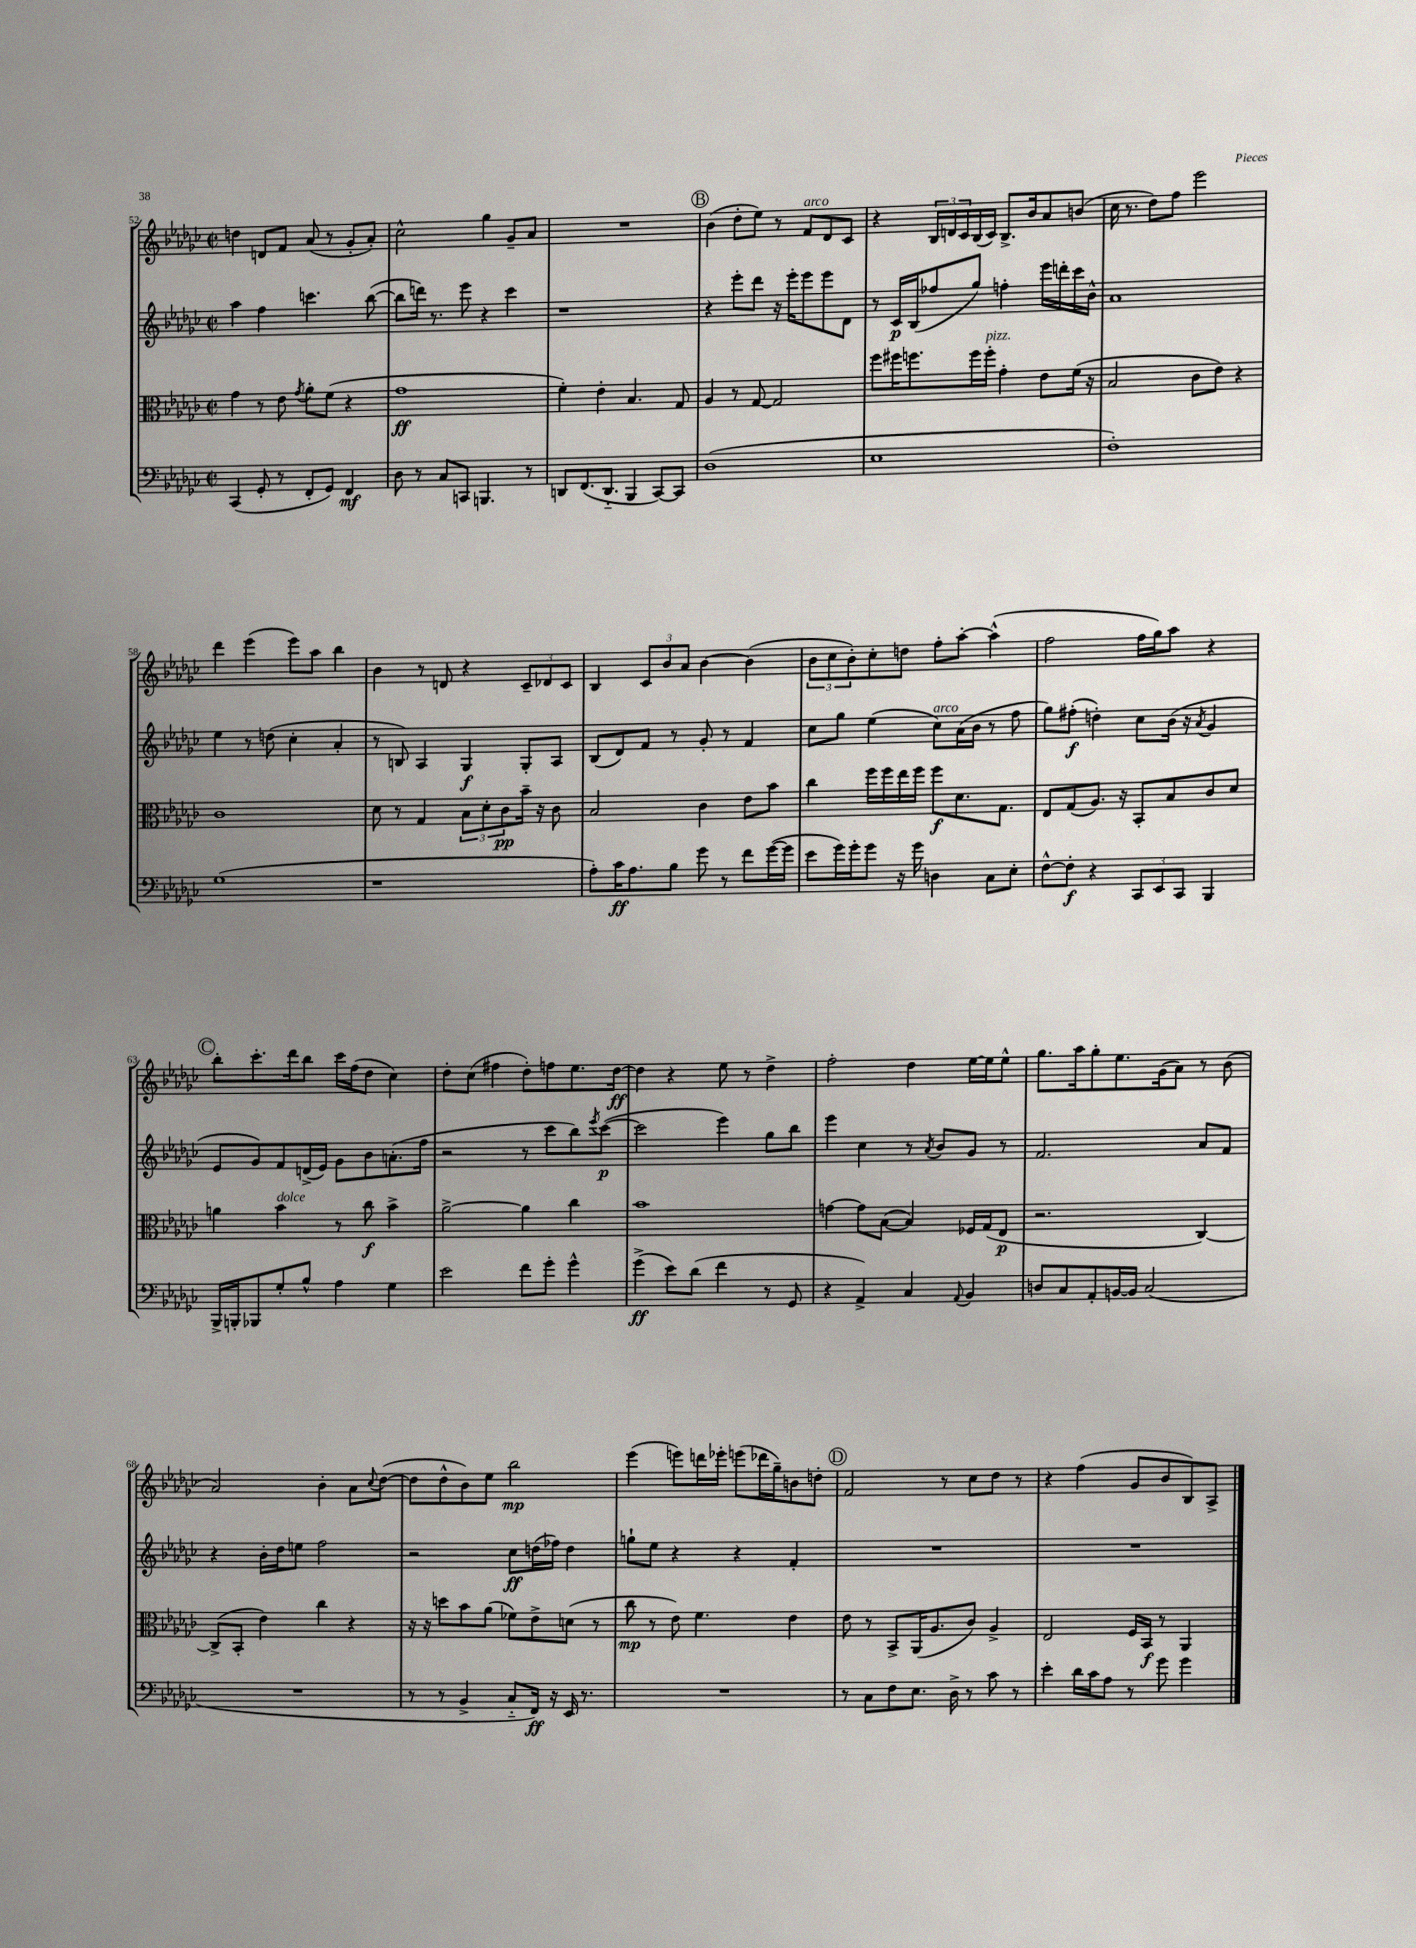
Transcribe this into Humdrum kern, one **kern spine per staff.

**kern	**kern	**kern	**kern
*staff4	*staff3	*staff2	*staff1
*clefF4	*clefC3	*clefG2	*clefG2
*k[b-e-a-d-g-c-]	*k[b-e-a-d-g-c-]	*k[b-e-a-d-g-c-]	*k[b-e-a-d-g-c-]
*M2/2	*M2/2	*M2/2	*M2/2
*met(c|)	*met(c|)	*met(c|)	*met(c|)
(4CC-/	4g-\	4aa-\	4dd\
8GG-'/	8r	4ff\	8d/L
8r	8e-\	.	8f/J
.	8qg-/	.	.
8FF'/L	8a-'\L	4.ccc\	(8a-/
8GG-/J)	(8f\J	.	8r
4FF/	4r	.	8g-'/L
.	.	([8bb-\	8a-'/J)
=	=	=	=
8D-\	1g-	8bb-\]L	2cc-^^\
8r	.	16ddd\Jk)	.
.	.	8.r	.
8C-/L	.	.	.
8CC/J	.	8eee-\	.
4.BBB/	.	4r	4gg-\
.	.	4ccc-\	8g-~/L
8r	.	.	8a-/J
=	=	=	=
8DD/L	4f'\)	1r	1r
(8.FF/	.	.	.
.	4e-'\	.	.
8.DD'~/J	.	.	.
4BBB-/	4.B-/	.	.
[8CC-/L)	.	.	.
8CC-/]J	8G-/	.	.
=	=	=	=
(1D-	4A-/	4r	(4b-\
.	8r	8eee-'\L	8dd-'\L
.	[8G-/	8ddd-\J	8ee-\J)
.	2G-/]	16r	8r
.	.	16eee-'\LK	.
.	.	8eee-\	8f/L
.	.	8eee-\	8d-/
.	.	8d-\J	8c-/J
=	=	=	=
1E-	8ff\L	8r	4r
.	16ff#\K	16c-/LL	.
.	8.ff\	(16B-/J	.
.	.	8ff-/	24B-/LL
.	.	.	24d/
.	.	.	24c-/
.	16ff\L	8gg-/J)	(16B-/
.	16ff'\JJ	.	16c-/JJ)
.	4g-'\	4ff'\	8.B-^/L
.	.	.	16b-/k
.	8e-\L	16eee-\LL	8a-/
.	.	16ddd'\	.
.	(16f\Jk	16ccc-\	(8b/J
.	16r	16b-^^\JJ	.
=	=	=	=
1F')	2B-/	1a-	16cc-\
.	.	.	8.r
.	.	.	8dd-\L)
.	.	.	8ff\J
.	8c-\L	.	2eee-\
.	8e-\J)	.	.
.	4r	.	.
=	=	=	=
(1G-	1c-	4ee-\	4ddd-\
.	.	8r	(4eee-\
.	.	(8dd\	.
.	.	4cc-'\	8eee-\L)
.	.	.	8aa-\J
.	.	4a-'/	4bb-\
=	=	=	=
1r	8d-\	8r	4b-\
.	8r	8B/)	.
.	4G-/	4A-/	8r
.	.	.	8d/
.	12B-\L	4G-/	4r
.	12d-'\	.	.
.	12c-\	.	.
.	16b-~\Jk	8G-'/L	12c-~/L
.	16r	.	.
.	.	.	12d-/
.	8c-\	8A-/J	.
.	.	.	12c-/J
=	=	=	=
8A-'\L)	2B-/	(8B-/L	4B-/
16c-\K	.	8d-/)	.
8.A-\	.	.	.
.	.	8f/J	12c-/L
.	.	.	12b-/
8B-\J	.	8r	.
.	.	.	12a-/J
8g-\	4c-\	8g-'/	[4b-\
8r	.	8r	.
8f\L	8e-\L	4f/	(4b-\]
([16g-\L	8b-\J	.	.
16g-\]JJ	.	.	.
=	=	=	=
8e-\L	4cc-\	8cc-\L	12b-\L
.	.	.	12cc-\
16g-\L)	.	8gg-\J	.
.	.	.	12b-'\)
16g-'\J	.	.	.
8g-\J	16ff\LL	(4ee-\	8cc-'\
.	16ff\	.	.
16r	16ee-\	.	8dd\J
16g-\	16ff\JJ	.	.
4D\	8ff\L	8cc-\L)	8ff'\L
.	8.d-\	(16a-\L	[8aa-'\J
.	.	16b-\JJ	.
8C-\L	.	8r	(4aa-^^\]
.	8.G-\J	.	.
8E-'\J	.	8ff\	.
=	=	=	=
[8F^^\L	8E-/L	8gg-\L)	2ff\
8F'\]J	(8G-/	(8ff#'\J	.
4r	8.A-/J)	4dd'\)	.
.	16r	.	.
12CC-/L	8BB-'/L	8cc-\L	16ff\LL
.	.	.	16gg-\J)
12EE-/	.	.	.
.	8B-/	(16b-\Jk	8aa-\J
12CC-/J	.	.	.
.	.	16r	.
.	.	8qa-/	.
4BBB-/	8c-/	4g-/	4r
.	8d-/J	.	.
=	=	=	=
16BBB-^/LL	4a\	8e-/L	8bb-'\L
16BBB'/J	.	.	.
8BBB-/	.	8g-/)	8.ccc-'\
8G-'/	4b-\	8f/	.
.	.	.	16ddd-\k
8B-^^/J	.	(16d^/L	8bb-\J
.	.	16e-/JJ)	.
4A-\	8r	8g-\L	16ccc-\LL
.	.	.	(16ff\J
.	8cc-\	8b-\	8dd-\J
4G-\	4b-^\	(8.a'\	4cc-\)
.	.	16ff\Jk	.
=	=	=	=
2e-\	[2a-^\	2r	8dd-'\L
.	.	.	(8cc-\J
.	.	.	4ff#\
8f\L	4a-\]	8r	8dd-'\L)
8g-'\J	.	8ccc-\L	8ff\
4g-^^\	4cc-\	8bb-\)	8.ee-\
.	.	8qeee-/	.
.	.	([8ccc-\J	.
.	.	.	[16dd-\Jk
=	=	=	=
(4g-^\	1b-	2ccc-\]	4dd-\]
8e-\L)	.	.	4r
(8d-\J	.	.	.
4f\	.	4eee-\)	8ee-\
.	.	.	8r
8r	.	8gg-\L	4dd-^\
8GG-/	.	8bb-\J	.
=	=	=	=
4r	[4g\	4eee-\	2ff'\
4AA-^/)	8g\]L	4cc-\	.
.	([8B-\J	.	.
4C-/	4B-/])	8r	4dd-\
.	.	8qa-/	.
.	.	8b-/L	.
8qqAA-/	.	.	.
4BB-/	16F-/LL	8g-/J	[16ee-\LL
.	(16G-/J	.	16ee-\]J
.	8E-/J	8r	8ee-^^\J
=	=	=	=
8D/L	2.r	2.f/	8.gg-\L
8C-/	.	.	.
.	.	.	16aa-\k
8AA-'/	.	.	8gg-'\
[16BB/L	.	.	8.ee-\
16BB/]JJ	.	.	.
(2C-/	.	.	.
.	.	.	(16g-\k
.	.	.	8a-\J)
.	[4C-/)	8a-/L	8r
.	.	8f/J	(8b-\
=	=	=	=
1r	(8C-^/]L	4r	2a-/)
.	8BB-'/J	.	.
.	4e-\)	16b-'\LL	.
.	.	16dd-\J	.
.	.	8ee\J	.
.	4cc-\	2ff\	4b-'\
.	4r	.	8a-\L
.	.	.	8qqcc-/
.	.	.	([8dd-\J
=	=	=	=
8r	16r	2r	8dd-\]L
.	16r	.	.
8r	8dd\L	.	8dd-^^\
4BB-^/	8b-\	.	8b-\)
.	(8a-\J	.	8ee-\J
8C-'~/L	8f-\L)	8cc-\L	2bb-\
16FF/Jk)	8e-^\	(16dd\L	.
16r	.	16ff-\JJ)	.
16EE-/	(8d\J	4dd\	.
8.r	.	.	.
.	8r	.	.
=	=	=	=
1r	8cc-\	8gg`\L	(4eee-\
.	8r	8ee-\J	.
.	8e-\)	4r	8eee\L)
.	4.f\	.	16ddd\L
.	.	.	16eee-'\JJ
.	.	4r	(8eee\L
.	.	.	16ddd-\L
.	.	.	16gg-~\J)
.	4e-\	4f'/	8b\
.	.	.	8dd'\J
=	=	=	=
8r	8e-\	1r	2f/
8C-\L	8r	.	.
8F\	8BB-^/L	.	.
8.E-\J	(16AA-/K	.	.
.	8.A-/	.	.
.	.	.	8r
16D-^\	.	.	.
8r	8c-/J)	.	8cc-\L
8c-\	4A-^/	.	8dd-\J
8r	.	.	8r
=	=	=	=
4e-'\	2E-/	1r	4r
16d-\LL	.	.	(4ff\
16c-\J	.	.	.
8A-\J	.	.	.
8r	16F/LL	.	8g-/L
.	16BB-/JJ	.	.
8g-\	8r	.	8b-/
4g-\	4AA-/	.	8B-/)
.	.	.	8A-^/J
==	==	==	==
*-	*-	*-	*-
